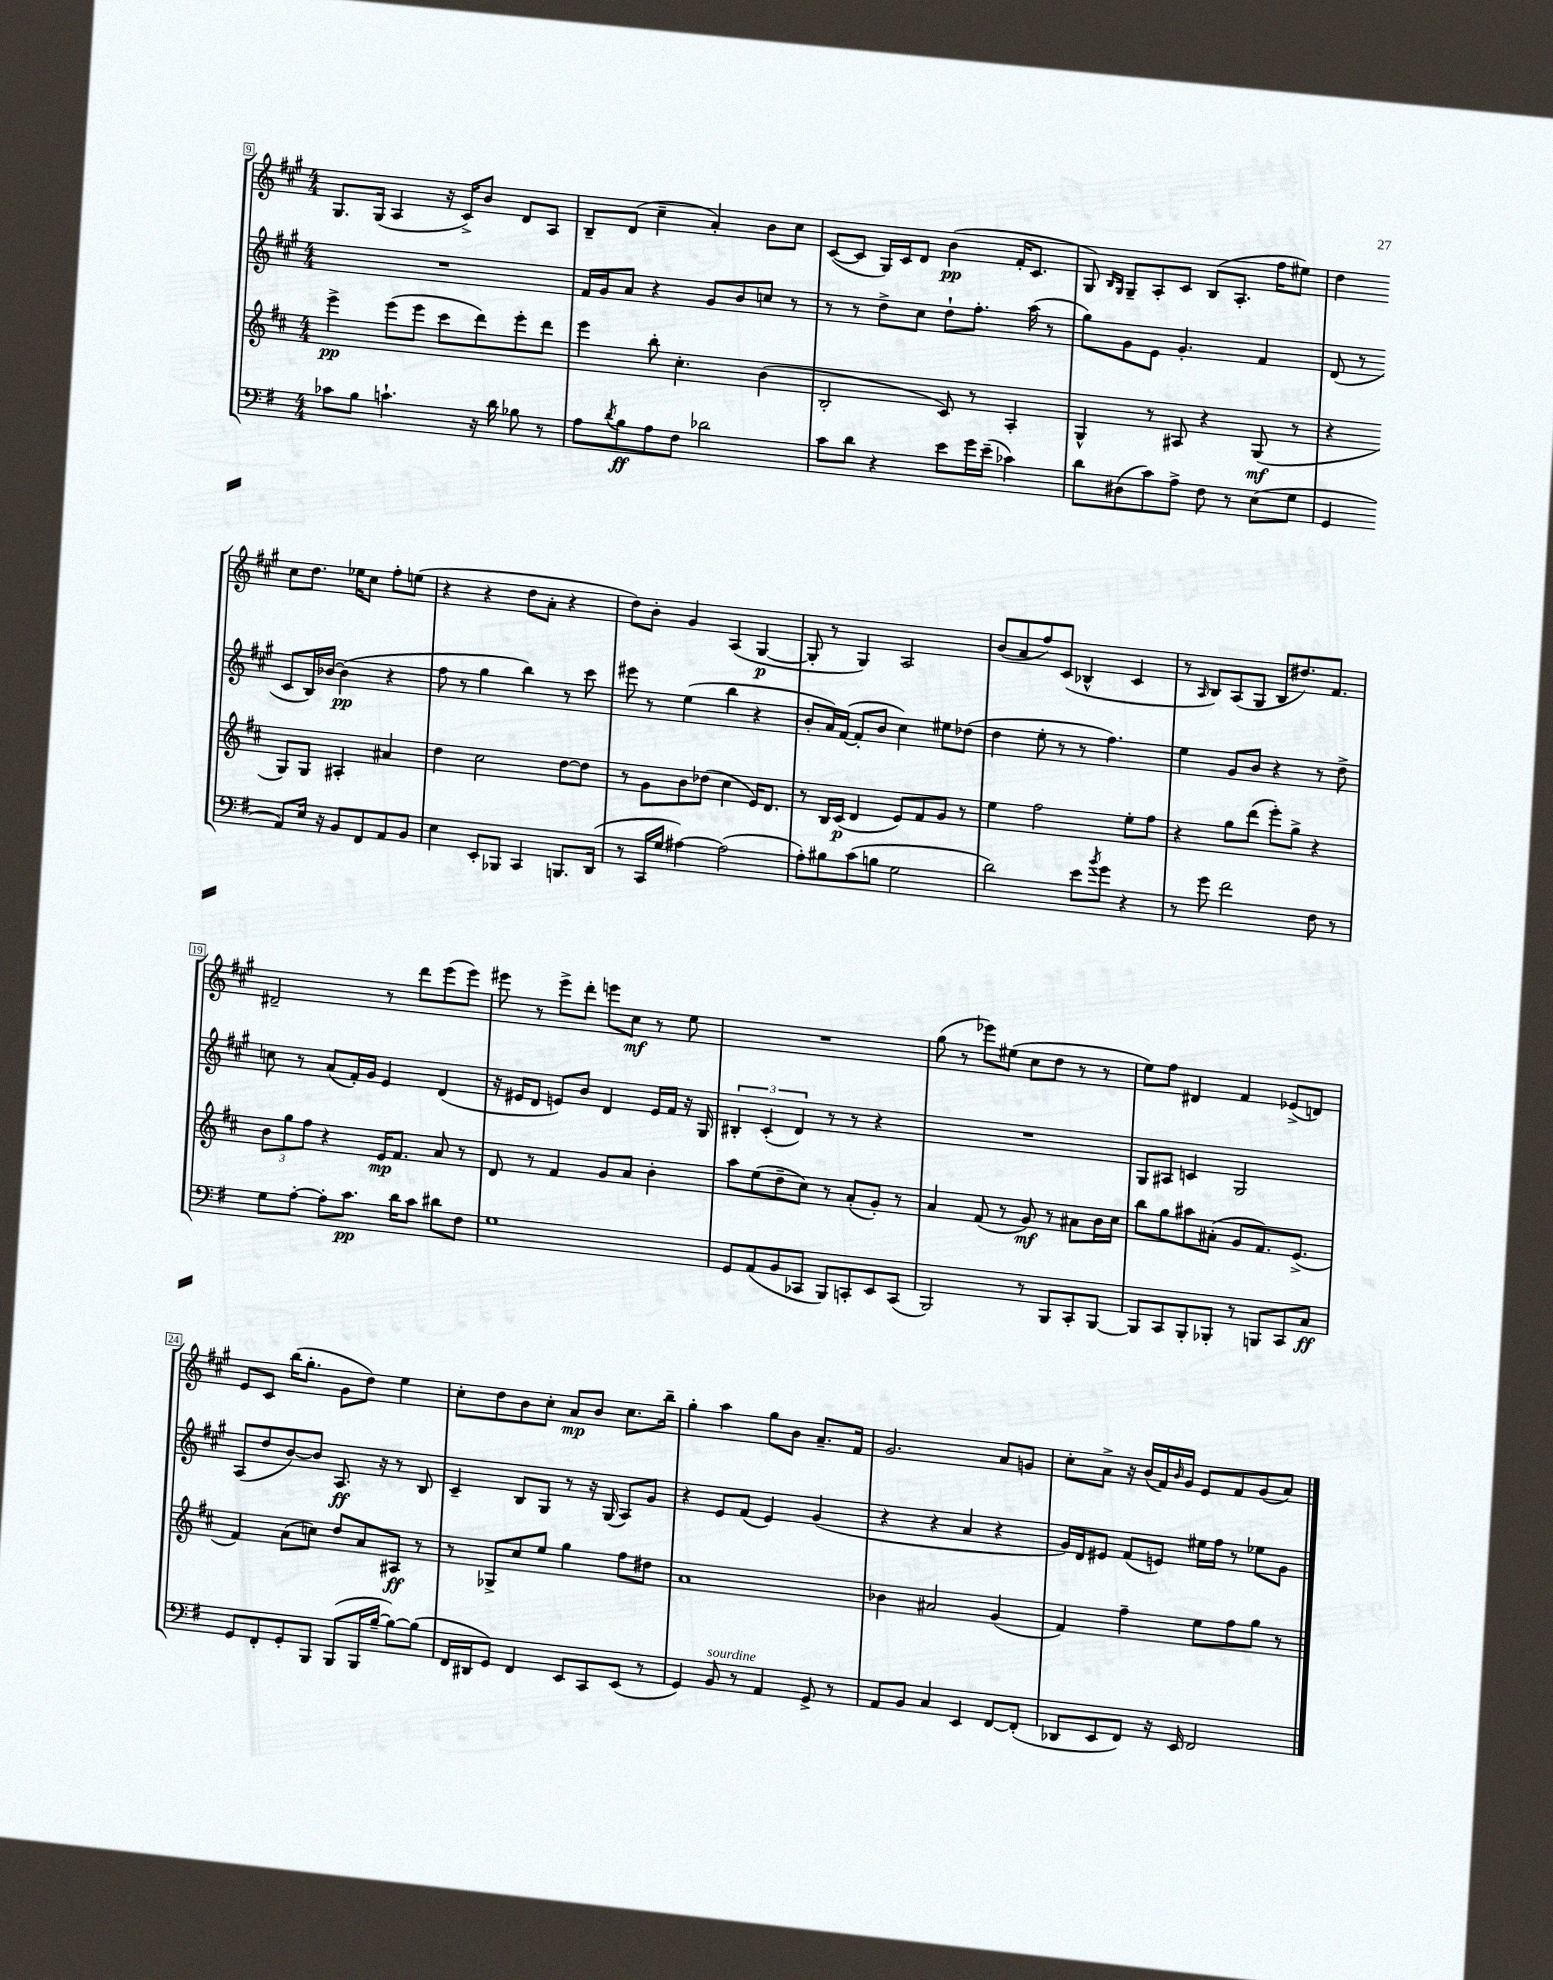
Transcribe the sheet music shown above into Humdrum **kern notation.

**kern	**kern	**kern	**kern
*staff4	*staff3	*staff2	*staff1
*clefF4	*clefG2	*clefG2	*clefG2
*k[f#]	*k[f#c#]	*k[f#c#g#]	*k[f#c#g#]
*M4/4	*M4/4	*M4/4	*M4/4
8c-	4eee^	1r	8.G#
8B	.	.	.
.	.	.	(16G#
4.c`	(8eee	.	4A
.	8eee	.	.
.	8ccc#	.	16r
.	.	.	16c#^)
16r	8ddd)	.	8b
16d	.	.	.
8B-	8eee'	.	8d
8r	8ddd	.	8A
=	=	=	=
8A	4eee	16f#	8B~
.	.	16g#	.
8qd	.	.	.
8B	.	8a	(8d
8A	8bb'	4r	4cc#~
8F#	4.cc#'	.	.
2d-	.	8g#	4a')
.	.	8b	.
.	(4b	8cc	8b
.	.	8r	8cc#
=	=	=	=
8c	2B'	8r	([8c#
8d	.	8r	8c#]
4r	.	8dd^	16G#)
.	.	.	16c#
.	.	8cc#	8d
8e	8c#)	8dd`	(4b
16g	8r	8.ff#'	.
(16e~	.	.	.
4c-)	4A'	.	16f#'
.	.	(16aa	8.c#
.	.	8r	.
=	=	=	=
8d	4G^^	8gg#)	8G#)
.	.	.	16qqB
.	.	.	16qqG#
(8D#	.	8g#	8G#~
8c)	8r	8e	8A'
8A^	8A#	4.g#'	8c#
8F#	4r	.	(8B
8r	.	.	8.A'
(8E	(8G	4f#	.
.	.	.	16ff#
8G	8r	.	8ee#)
=	=	=	=
4GG	4r	(8d	4dd
.	.	8r	.
8AA)	8G)	8c#	8cc#
16E	8G	16B)	8.dd
16r	.	[16b-	.
8BB	4A#'	(4b-]	.
.	.	.	16ee-
8FF#	.	.	8cc#
8AA	4a#	4r	8ff#'
8BB	.	.	(8ee
=	=	=	=
4E	4dd	8ff#	4r
.	.	8r	.
8EE'	2cc#	4gg#	4r
8BBB-	.	.	.
4CC	.	4bb)	8dd
.	.	.	8a'
8.BBB	[8dd	8r	4r
.	8dd]	8ccc#	.
(16DD	.	.	.
=	=	=	=
8r	8r	8eee#	8dd)
16CC	8g	8r	8b'
16G	.	.	.
[4A#)	8b	(4ee	4g#
.	(8dd-	.	.
(2A#]	4cc#	4bb	(4A
.	16e)	4r	[4G#
.	8.d	.	.
=	=	=	=
8A')	8r	8b'	8G#']
8B#	16B	16a)	8r
.	(16c#	([16f#	.
(8c	4d	8f#']	4G#)
8B	.	8b	.
2G	8e)	4cc#)	2A
.	8f#	.	.
.	8g	8ee#	.
.	8r	(8dd-	.
=	=	=	=
2d)	4ee	4dd	(8b
.	.	.	8a
.	2ff#	8ee'	8ff#)
.	.	8r	(8c#
8e	.	8r	4B-^^
8qb	.	.	.
8g	.	4.ff#)	.
4r	8ee'	.	4c#
.	8ff#	.	.
=	=	=	=
8r	4r	4ee	8r
.	.	.	16qqA
8g	.	.	8B)
2f#	8gg	8g#	(8A
.	(8ddd	8b	8G#
.	8eee')	4r	8B
.	8gg^	.	8.dd#)
8F#	4r	8r	.
.	.	.	8.f#
8r	.	8dd^	.
=	=	=	=
8G	12b	8cc	2d#~
.	12gg	.	.
[8A'	.	8r	.
.	12ff#	.	.
8A']	4r	(8a	.
8.c	.	16f#')	.
.	.	16g#	.
.	16e	4e	8r
16d	8.f#	.	.
8c	.	.	8ddd
8d#	8a	(4d	(8eee
8F#	8r	.	8eee)
=	=	=	=
1G	8d	16r	8eee#
.	.	16e#	.
.	8r	8d	8r
.	4f#	8e)	8eee#^
.	.	8b	8ddd'
.	8g	4d	8eee
.	8a	.	8cc#
.	4b'	16e	8r
.	.	16f#	.
.	.	16r	8ee
.	.	16G#	.
=	=	=	=
8GG	8aa	6B#'	1r
(8AA	(8ee	.	.
.	.	(6c#'	.
8BB	8dd~	.	.
.	.	6d)	.
8CC-	8cc#)	.	.
8BBB)	8r	8r	.
8CC'	(8a'	8r	.
8EE	8g')	4r	.
(8CC	8r	.	.
=	=	=	=
2BBB)	4a	1r	(8gg#
.	.	.	8r
.	(8f#	.	8eee-)
.	8r	.	(8ee#
8r	8g)	.	8cc#
8BBB	8r	.	8dd
8CC'	8a#	.	8r
[8BBB	16b	.	8r
.	16cc#	.	.
=	=	=	=
8BBB]	8bb	8G#	8ee)
8CC	8gg	8A#	8ff#
8BBB'	8aa#	4c	4d#
8BBB-'	(8a#'	.	.
8r	8g	2G#	4f#
8BBB	8.f#)	.	.
8CC	.	.	(8e-^
.	(8.e^	.	.
8C	.	.	8d)
=	=	=	=
8GG	4f#)	(8A	8e
8FF#'	.	8dd	8c#
8GG'	(8a	[8b)	(16bb
.	.	.	8.gg#'
8BBB	8cc)	8b]	.
(8BBB	8dd	8.A	8g#
16BBB	8a	.	8dd)
[16B~	.	16r	.
8B_)	8A#	8r	4ee
(8B]	8r	8B	.
=	=	=	=
16FF#	8r	4c#~	8cc#'
16DD#	.	.	.
8GG)	8G-^	.	8dd
4FF#	8cc#	8B	8b
.	8ee	8G#	8cc#'
8EE	4gg	8r	8a
8CC	.	16r	8b
.	.	(16G#	.
(8EE	8ff#	8A)	8.cc#
8r	8dd#	8g#	.
.	.	.	16bb~
=	=	=	=
4GG)	1a	4r	4gg#'
8BB	.	8e	4aa
8r	.	(8f#	.
4AA	.	4e)	8gg#
.	.	.	8b
8GG^	.	(4g#	8.a~
8r	.	.	.
.	.	.	16f#
=	=	=	=
8AA	4b-	4r	2.g#
8BB	.	.	.
4C	2a#	4r	.
4EE	.	4a	.
[8FF#	(4g	4r	8a
(8FF#']	.	.	8g
=	=	=	=
8DD-	4f#)	16g#)	8cc#'
.	.	16d	.
8EE	.	8e#	8a^
8FF#)	4ff#~	(8f#	16r
.	.	.	(16b
16r	.	8e)	16f#)
.	.	.	16qqb
16EE	.	.	16g#
2FF#	8ee	16ee#	8e
.	.	16ff#	.
.	8ff#	8r	8f#
.	8gg	8ee-	(8g#
.	8r	8g#	8a)
==	==	==	==
*-	*-	*-	*-
